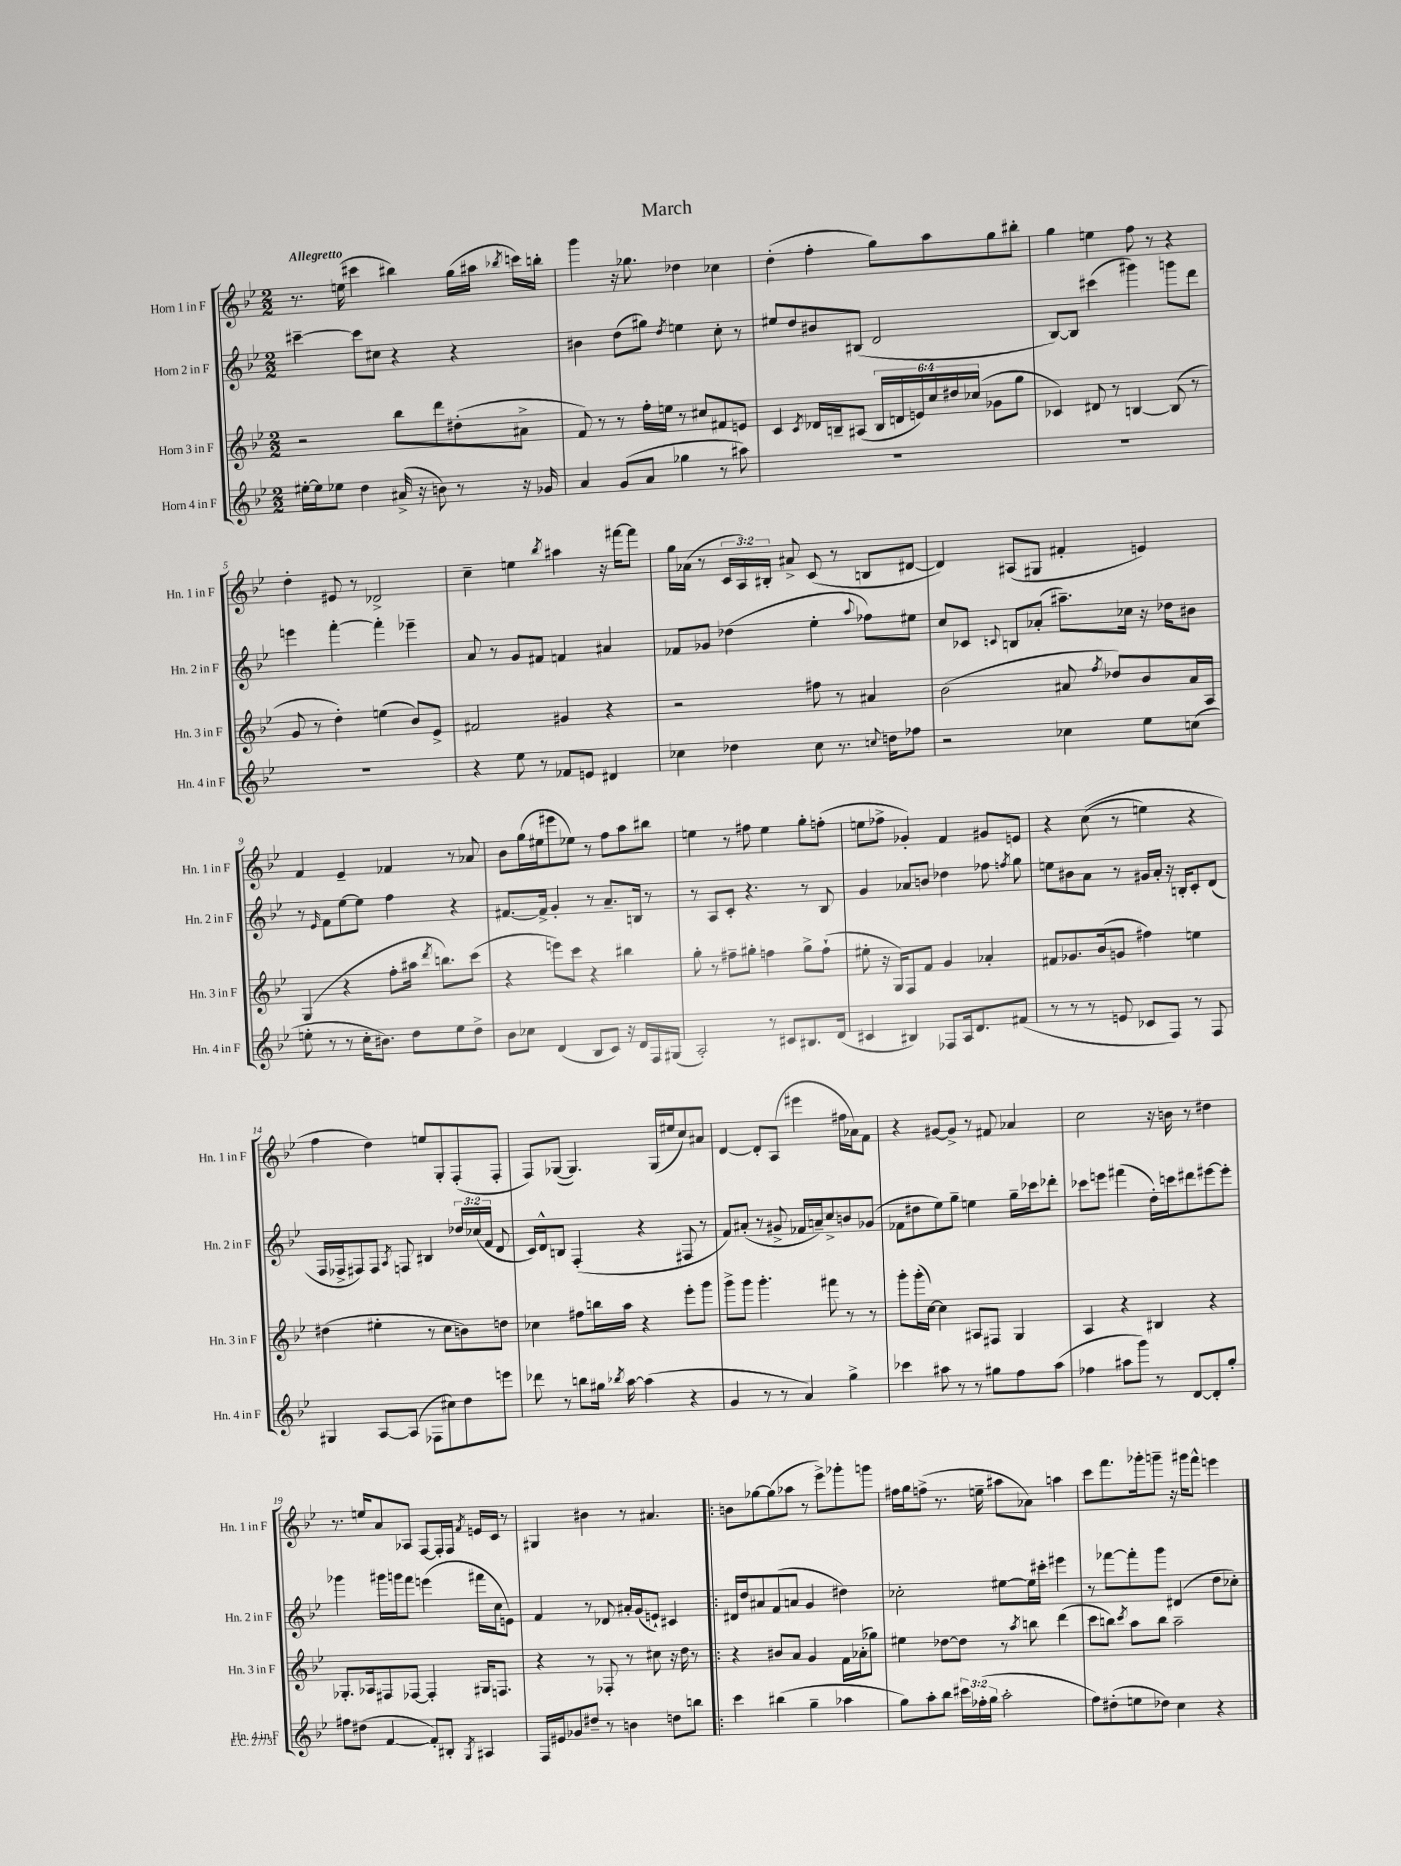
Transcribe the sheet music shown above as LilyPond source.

\header { title = "March" }
<<
\new StaffGroup <<
\new Staff = "s0" \with { instrumentName = "Horn 1 in F" shortInstrumentName = "Hn. 1 in F" } {
    \clef treble \key bes \major \numericTimeSignature \time 2/2 \override Staff.TupletNumber.text = #tuplet-number::calc-fraction-text \tempo "Allegretto"
    \autoBeamOff r8. e''16( cis'''4 bis''4) g''16[( ais''16] \acciaccatura { bes''8 } c'''16[) b''16]-. |
    g'''4 r16 ges''8. des''4 ces''4 |
    d''4-.( f''4-. g''8[) a''8 g''8 bis''8]-. |
    g''4 e''4 f''8 r8 r4 |
    d''4-. eis'8 r8 des'2-> |
    c''4-- e''4 \acciaccatura { bes''8 } ais''4 r16 fis'''16[~ fis'''8] |
    g''16[ aes'16]( r8 \tuplet 3/2 { c'16[ a16) bis16]-. } ais'8-> c'8( r8 b8[ dis'8]~ |
    dis'4) ais8[( gis8] fis'4-. e'4) |
    f'4 ees'4-- fes'4 r8 aes'8 |
    bes'8[ g''16( eis''16 eis'''8 ees''8]) r8 f''8[ a''8 bis''8] |
    e''4 r8 fis''8 e''4 g''8[-. f''8]-.( |
    e''8[ fes''8]-> ges'4-.) f'4 gis'8[ e'8] |
    r4 c''8(\( r8 e''4) r4 |
    f''4 d''4\) e''8[ g8-. f8-.( f8]-. |
    f8[) ges8]~( ges4.) ges16[( eis''16 c''8) ais'8] |
    d'4~ d'8[-. a8]( eis'''4 fis''16[ aes'16) f'8] |
    r4 gis'8[~ gis'8]-> r8 fis'8 aes'4 |
    c''2 r16 b'16 r8 dis''4 |
    r8. e''16[ a'8 aes8] f8[~ f16-. f16] \acciaccatura { f'8 } e'16[ c'16] r8 |
    gis4 bis'4 r8 ais'4. |
    \bar ".|:" b'8[ ges''8~ ges''8( aes''8] r8 ees'''8[->) ges'''8-. g'''8] |
    fis''16[ g''16 f''8]->( r8. e''16-- ais''8[ aes'8]) a''4 |
    c'''8[ f'''8. ges'''16-. g'''8]-- r16 gis'''16[ f'''8]-^ e'''4 \bar "|." |
}
\new Staff = "s1" \with { instrumentName = "Horn 2 in F" shortInstrumentName = "Hn. 2 in F" } {
    \clef treble \key bes \major \numericTimeSignature \time 2/2 \override Staff.TupletNumber.text = #tuplet-number::calc-fraction-text
    \autoBeamOff cis'''4~-- cis'''8[ cis''8] r4 r4 |
    bis'4 d''8[( gis''8]) \acciaccatura { d''8 } e''4 c''8-. r8 |
    eis''8[ d''8 bis'8 bis8]( d'2 |
    bes8[~) bes8] cis'''4( gis'''4) g'''8[ d'''8] |
    e'''4 f'''4~-. f'''4-. ees'''4-- |
    a'8 r8 g'8[ fis'8] f'4 ais'4 |
    fes'8[ ges'8] des''4( ees''4-. \appoggiatura { a''8 } fes''8[) eis''8] |
    c''8[ ces'8] \appoggiatura { c'8 } b8[ aes'8]-.( ais''8.[--) ces''16] r16 des''16[ bis'8] |
    r8 \grace { ees'16 } f'8[ ees''8~ ees''8] f''4 r4 |
    fis'8.[~ fis'16]-> g'4-. r8 a'8.[-- b16] r8 |
    r8 a8[ c'8]-. r4. r8 bes8 |
    g'4 aes'8[ b'8] des''4 fes''8 \acciaccatura { f''8 } g''8 |
    e''8[ bis'8 a'8] r8 gis'16[ a'16]-. r16 b16[-. c'8-. d'8]( |
    f16[ fes16-> fis8) fis8] \acciaccatura { a8 } f8 bis4 \tuplet 3/2 { des''16[ ces''16( f'16] } d'8 |
    c'16[) d'16-^ b8] f4-.( r4 fis8 r8 |
    f'8[) ais'8]-.( r8 gis'8-> fes'16[ a'16--) c''8-> b'8 ges'8]( |
    fes'8[ dis''8 ees''8) g''8]-- e''4 g''16[-- ces'''16 des'''8]-. |
    ces'''8[ e'''8] fis'''4( d''16[-.) c'''16 dis'''8 eis'''8~ eis'''8]-. |
    ges'''4 gis'''16[ g'''16 f'''8] e'''4( fis'''16[ c''16 e'8]) |
    f'4 r8 des'8 ais'16[-. g'16( e'8]-!) cis'4 |
    \bar ".|:" dis'16[ d''16 ais'8 f'8( a'8] g'4 dis''4) |
    ces''2-. eis''8[~ eis''16 cis'''16]-. eis'''4 |
    r8 fes'''8[~ fes'''8-. g'''8] dis'4( d''8[ ces''8]-.) \bar "|." |
}
\new Staff = "s2" \with { instrumentName = "Horn 3 in F" shortInstrumentName = "Hn. 3 in F" } {
    \clef treble \key bes \major \numericTimeSignature \time 2/2 \override Staff.TupletNumber.text = #tuplet-number::calc-fraction-text
    \autoBeamOff r2 bes''8[ d'''8 dis''8-.( ais'8]-> |
    f'8) r8 r8 f''16[-. e''16] r8 cis''8[ fis'8 e'8] |
    c'4 \acciaccatura { c'8 } des'16[ b16-- ais8]( \tuplet 6/4 { b16[ d'16 e'16) c''16 dis''16 ces''16]( } ges'8[ g''8] |
    ces'4) dis'8 r8 b4~ b8( r8 |
    g'8 r8 d''4-.) e''4( bes'8[) ees'8]-> |
    fis'2 gis'4 r4 |
    r2 fis''8 r8 ais'4 |
    bes'2( ais'8 \acciaccatura { f''8 } des''8[) bes'8 ais'16 a16] |
    g4( r4 f''8[-. ais''16] \acciaccatura { d'''8 } b''8.[) c'''8]( |
    r4 e'''8[) c'''8] r4 bis''4 |
    g''8-. r8 fis''8[-- gis''8]-. f''4 gis''8[-> f''8]-!( |
    eis''8-. r16 g16[) f8 f'8] g'4 aes'4-. |
    fis'8[ ges'8. bes'16( g'8] fis''4) e''4 |
    dis''4( eis''4-. r8 c''8[ b'8) d''8] |
    ces''4 fis''8[ b''16 a''16] r4 ees'''8[-. g'''8] |
    g'''8[-> g'''8] g'''4.-. fis'''8 r8 r8 |
    g'''8[-. g'''16-.( c''16]~) c''4 ais8[ fis8] g4 |
    a4 r4 bis4 r4 |
    ges8.[-. aes16 fis8 fes8]~ fes4-. gis16[ f8.] |
    r4 r8 fes8-. r8 cis''8 r16 d''16 r8 |
    \bar ".|:" r4 bis'8[ a'8] g'4 f'16[ aes'16-.( ges''8]) |
    eis''4 des''8[~ des''8] r8 \acciaccatura { a''8 } b''8 d'''4( |
    c'''8[ b''8]) \acciaccatura { c'''8 } a''8[ b''8] a''2-- \bar "|." |
}
\new Staff = "s3" \with { instrumentName = "Horn 4 in F" shortInstrumentName = "Hn. 4 in F" } {
    \clef treble \key bes \major \numericTimeSignature \time 2/2 \override Staff.TupletNumber.text = #tuplet-number::calc-fraction-text
    \autoBeamOff eis''16[~-. eis''16 ees''8] d''4 ais'16->( r16 b'8) r8 r16 ges'16 |
    a'4 g'8[( a'8] ges''4 r8 ais''8) |
    R1 |
    R1 |
    R1 |
    r4 ees''8 r8 fes'8[ e'8] dis'4 |
    ces''4 des''4 ces''8 r8. \appoggiatura { c''8 } d''16[ fes''8] |
    r2 ces''4 ees''8[ c''8]( |
    e''8-. r8 r8 c''16[-. bis'8.]) d''8[ e''8 d''8]-> |
    bes'8[ ces''8] d'4( bes8[ c'8]) r16 d'16[ f16 gis16]( |
    a2-.) r8 cis'8[ bis8. d'16]( |
    cis'4 bis4) fes8[ a16 d'8. fis'8]( |
    r8 r8 r8 e'8 ces'8[ f8]) r8 f8 |
    gis4 a8[~ a8]( fes8[ cis''8) d''8 e'''8] |
    des'''8 r8 b''8[ gis''16] \acciaccatura { bes''8 } a''16~ a''4( r4 |
    g'4 r8 r8 a'4) g''4-> |
    ces'''4 ais''8 r8 r8 gis''8[ f''8 ais''8]( |
    fes''4 ais''8[ g'''8]) r8 d'8[~ d'8-. g''8]-. |
    fis''8[ dis''8]( f'4~ f'8[-.) bis8]-. \acciaccatura { g8 } ais4 |
    f16[ eis'16 ges'8 dis''8]-- r8 b'4 d''8[ b''8] |
    \bar ".|:" c'''4 bis''4( g''4-- aes''4 |
    g''8[) a''8-. bes''8] \tuplet 3/2 { cis'''16[ fes''16-.( g''16] } a''2-. |
    f''8[) dis''8-.( e''8 des''8]) c''4 r4 \bar "|." |
}
>>
>>
